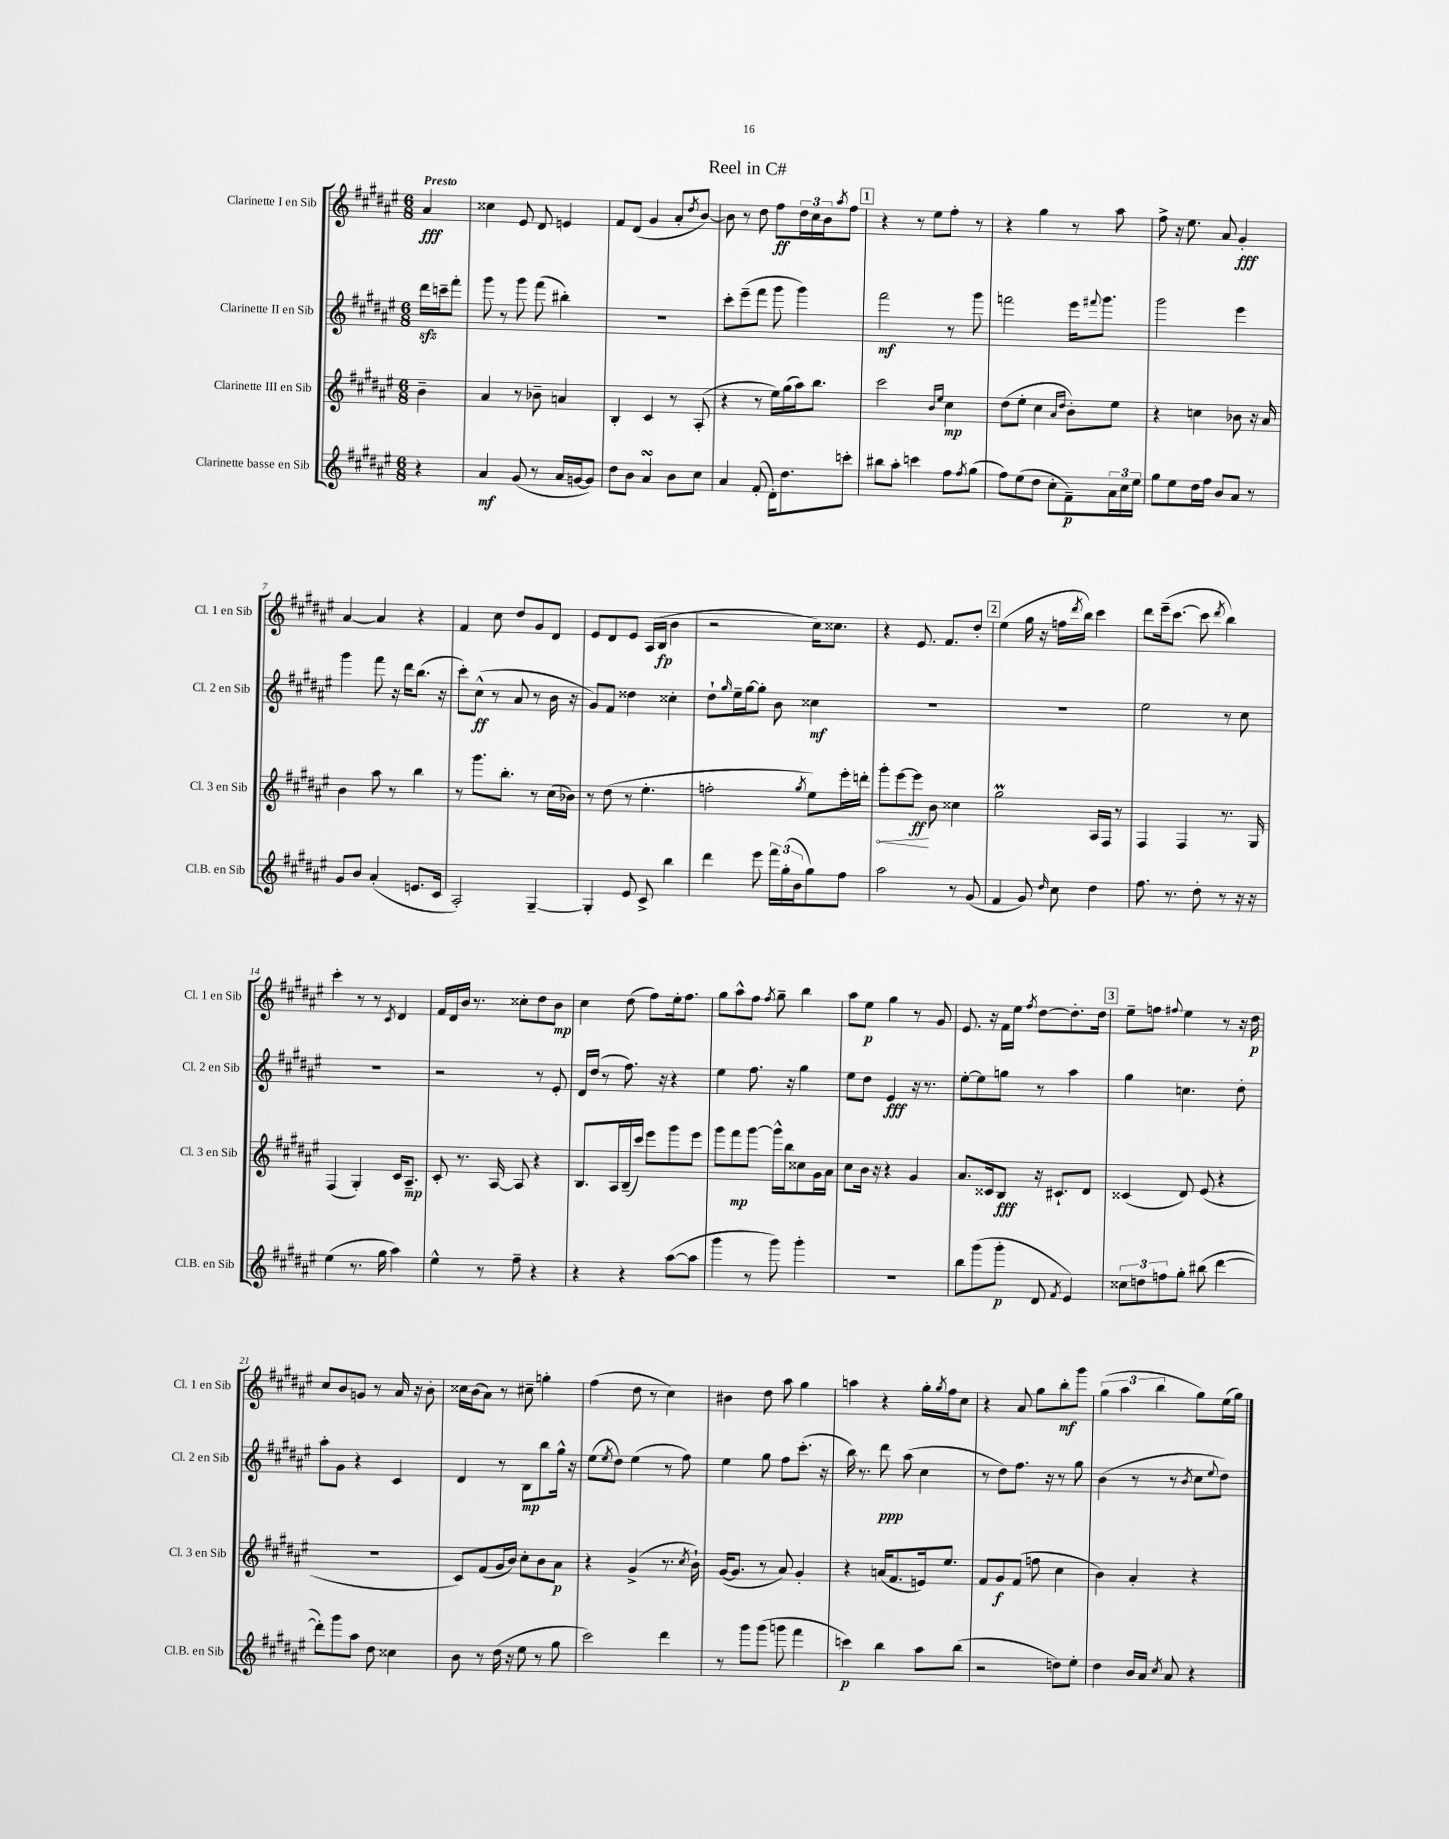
\header { title = "Reel in C#" }
<<
\new StaffGroup <<
\new Staff = "s0" \with { instrumentName = "Clarinette I en Sib" shortInstrumentName = "Cl. 1 en Sib" } {
    \clef treble \key fis \major \numericTimeSignature \time 6/8 \partial 4 \tempo "Presto"
    ais'4\fff |
    cisis''4 eis'8 dis'8 e'4 |
    fis'8 dis'8( gis'4 ais'8-. \acciaccatura { dis''8 } b'8~) |
    b'8 r8 dis''8 fis''8\ff \tuplet 3/2 { dis''16 cis''16 b'16 } \acciaccatura { ais''8 } fis''8 |
    \mark \markup { \box "1" } r4 r8 eis''8 fis''8-. r8 |
    r4 gis''4 r8 ais''8 |
    fis''8-> r16 eis''8. ais'8 gis'4-.\fff |
    ais'4~ ais'4 r4 |
    fis'4 cis''8 dis''8 gis'8 dis'8 |
    eis'8 dis'8 eis'8 ais16( b16\fp b'4 |
    r2 cis''16) cisis''8. |
    r4 eis'8. fis'8. dis''8-. |
    \mark \markup { \box "2" } eis''4( gis''16 r16 f''16 \acciaccatura { dis'''8 } b''16) cis'''4 |
    dis'''8 eis'''16--( cis'''8.~ cis'''8 \acciaccatura { dis'''8 } b''4) |
    cis'''4-. r8 r8 \acciaccatura { cis'8 } dis'4 |
    fis'16 dis'16 b'16 r8. cisis''8-. dis''8 b'8\mp |
    cis''4 dis''8( fis''8) eis''16-. fis''8. |
    gis''8 ais''8-^ fis''8 \acciaccatura { fis''8 } gis''8-- b''4 |
    ais''8 eis''8\p gis''4 r8 gis'8 |
    eis'8. r16 fis'16 eis''16 \acciaccatura { fis''8 } dis''8~ dis''8.-. dis''16 |
    \mark \markup { \box "3" } eis''8-- f''8 \appoggiatura { fis''8 } eis''4 r8 r16 dis''16\p |
    cis''8 b'8 g'8 r8 ais'16 r16 b'8-. |
    cisis''16 b'16( ais'8) r8 cis''8-- g''4-. |
    fis''4( dis''8 r8 cis''4) |
    bis'4 dis''8 ais''8 gis''4 |
    a''4 r4 gis''16-. \acciaccatura { gis''8 } fis''16 cis''8 |
    r4 ais'8 gis''8 b''8-.\mf gis'''8 |
    \tuplet 3/2 { gis''4( ais''4 b''4 } gis''8) eis''16( gis''16) \bar "|." |
}
\new Staff = "s1" \with { instrumentName = "Clarinette II en Sib" shortInstrumentName = "Cl. 2 en Sib" } {
    \clef treble \key fis \major \numericTimeSignature \time 6/8 \partial 4
    dis'''16\sfz c'''16-- fis'''8-. |
    gis'''8 r8 gis'''8 fis'''8( bis''4-.) |
    R2. |
    cis'''8-. eis'''8--( fis'''8 gis'''8 gis'''4) |
    \mark \markup { \box "1" } fis'''2\mf r8 gis'''8 |
    f'''2 eis'''16 \appoggiatura { fis'''8 } gis'''8. |
    gis'''2 eis'''4 |
    gis'''4 fis'''8 r16 dis'''16 b''8.( r16 |
    cis'''8-.) cis''8-^\ff( r8 ais'8 r8 b'16 r16 |
    gis'8) fis'8 disis''4 cisis''4-. |
    dis''8-! \grace { gis''16 } eis''16-- gis''16~ gis''8-. b'8 cisis''4\mf |
    R2. |
    \mark \markup { \box "2" } R2. |
    eis''2 r8 cis''8 |
    R2. |
    r2 r8 eis'8-. |
    dis'16 dis''16( r8 fis''8.) r16 r4 |
    eis''4 fis''8. r16 gis''4 |
    eis''8 dis''8 eis'4\fff r16 r8. |
    eis''8~-. eis''8 g''8 r8 ais''4 |
    \mark \markup { \box "3" } gis''4 c''4. dis''8-. |
    ais''8-. gis'8 r4 cis'4 |
    dis'4 r8 b8\mp b''8 gis''16-^ r16 |
    eis''8( \acciaccatura { eis''8 } dis''8) eis''4( r8 fis''8) |
    eis''4 gis''8 fis''8 cis'''8.-.( r16 |
    b''16) r8. dis'''8\ppp ais''8( cis''4 |
    r8 dis''8) fis''8. r16 r8 gis''8 |
    b'4( r8 r8 \acciaccatura { b'8 } cis''8 \appoggiatura { eis''8 } dis''8) \bar "|." |
}
\new Staff = "s2" \with { instrumentName = "Clarinette III en Sib" shortInstrumentName = "Cl. 3 en Sib" } {
    \clef treble \key fis \major \numericTimeSignature \time 6/8 \partial 4
    b'4-- |
    ais'4 r8 bes'8-- a'4 |
    b4-. cis'4 r8 ais8-.( |
    r4 r8 eis''16) gis''16( ais''16) b''8. |
    \mark \markup { \box "1" } cis'''2 \grace { b'16 eis''16 } cis''4\mp |
    dis''8( eis''8-. cis''4 \grace { ais'16 dis''16 } b'8-.) eis''8 |
    r4 c''4 bes'8 r16 ais'16 |
    b'4 ais''8 r8 b''4 |
    r8 gis'''8. b''8.-. r8 cis''16( bes'16) |
    r8 dis''8( r8 eis''4.-. |
    f''2-. \acciaccatura { gis''8 } eis''8) eis'''16-. d'''16-. |
    \once \override Hairpin.circled-tip = ##t gis'''8-.\< eis'''8~ eis'''8\ff\! b'8 cisis''4 |
    \mark \markup { \box "2" } gis''2\prall ais16 fis16 r8 |
    fis4 fis4 r8. gis16 |
    fis4( gis4-.) cis'16 ais8.--\mp |
    cis'8-. r8. ais16~ ais8 r4 |
    b8. ais16 b16--( cis'''16) eis'''8 gis'''8 eis'''8 |
    gis'''8 fis'''8\mp gis'''8~ gis'''16-^ b''16 cisis''8 gis'16 ais'16 |
    cis''8 b'16 r16 r4 gis'4 |
    ais'8. cisis'16 b8\fff r16 cis'8.-! dis'8 |
    \mark \markup { \box "3" } cisis'4( dis'8) eis'8( r4 |
    R2. |
    cis'8) fis'8( gis'16 b'16) cis''8-. b'8 ais'8\p |
    r4 gis'4->( r8. \acciaccatura { cis''8 } b'16-!) |
    gis'16~( gis'8. r8 ais'8) gis'4-. |
    r4 a'16( fis'8. e'16) eis''8. |
    fis'8 gis'8\f fis'8( f''8 cis''4 |
    b'4) ais'4-. r4 \bar "|." |
}
\new Staff = "s3" \with { instrumentName = "Clarinette basse en Sib" shortInstrumentName = "Cl.B. en Sib" } {
    \clef treble \key fis \major \numericTimeSignature \time 6/8 \partial 4
    r4 |
    ais'4\mf gis'8( r8 ais'16 g'16~ g'8) |
    dis''8 b'8 ais'4\turn b'8 cis''8 |
    ais'4 fis'8-.( dis'16-.) dis''8. c'''8-. |
    \mark \markup { \box "1" } bis''8 ais''8-. c'''4 fis''8 \acciaccatura { fis''8 } gis''8( |
    fis''8) eis''8( dis''8 cis''8-. fis'8--\p) \tuplet 3/2 { ais'16 cis''16 eis''16 } |
    gis''8 eis''8 dis''16 fis''16 b'8 ais'8 r8 |
    gis'8 b'8 ais'4-.( e'8. cis'16 |
    ais2-.) gis4~-- |
    gis4-. eis'8 cis'8-> b''4 |
    dis'''4 eis'''8 \tuplet 3/2 { fis'''16 gis''16-.( b'16 } gis''8) fis''8 |
    ais''2 r8 gis'8( |
    \mark \markup { \box "2" } fis'4 gis'8) \grace { dis''16 } cis''8 dis''4 |
    fis''8. r8. dis''8-. r8 r16 r16 |
    eis''4( r8. gis''16 ais''4) |
    eis''4-^ r8 fis''8-- r4 |
    r4 r4 ais''8~( ais''8 |
    gis'''4 r8 gis'''8) gis'''4-. |
    R2. |
    b''8 gis'''8( gis'''8-.\p dis'8 \acciaccatura { fis'8 } eis'4) |
    \mark \markup { \box "3" } \tuplet 3/2 { cisis''8 d''8 f''8 } gis''8-. bis''8( dis'''4~ |
    dis'''8-.) gis'''8 ais''8 dis''8 cisis''4 |
    b'8 r8 dis''16( r16 eis''8 r8 gis''8 |
    cis'''2) dis'''4 |
    r8 gis'''8 gis'''8( g'''8 fis'''4 |
    c'''4\p) b''4 ais''8 b''8( |
    r2 d''8) eis''8-. |
    dis''4 b'16 ais'16 \acciaccatura { cis''8 } ais'8 r4 \bar "|." |
}
>>
>>
